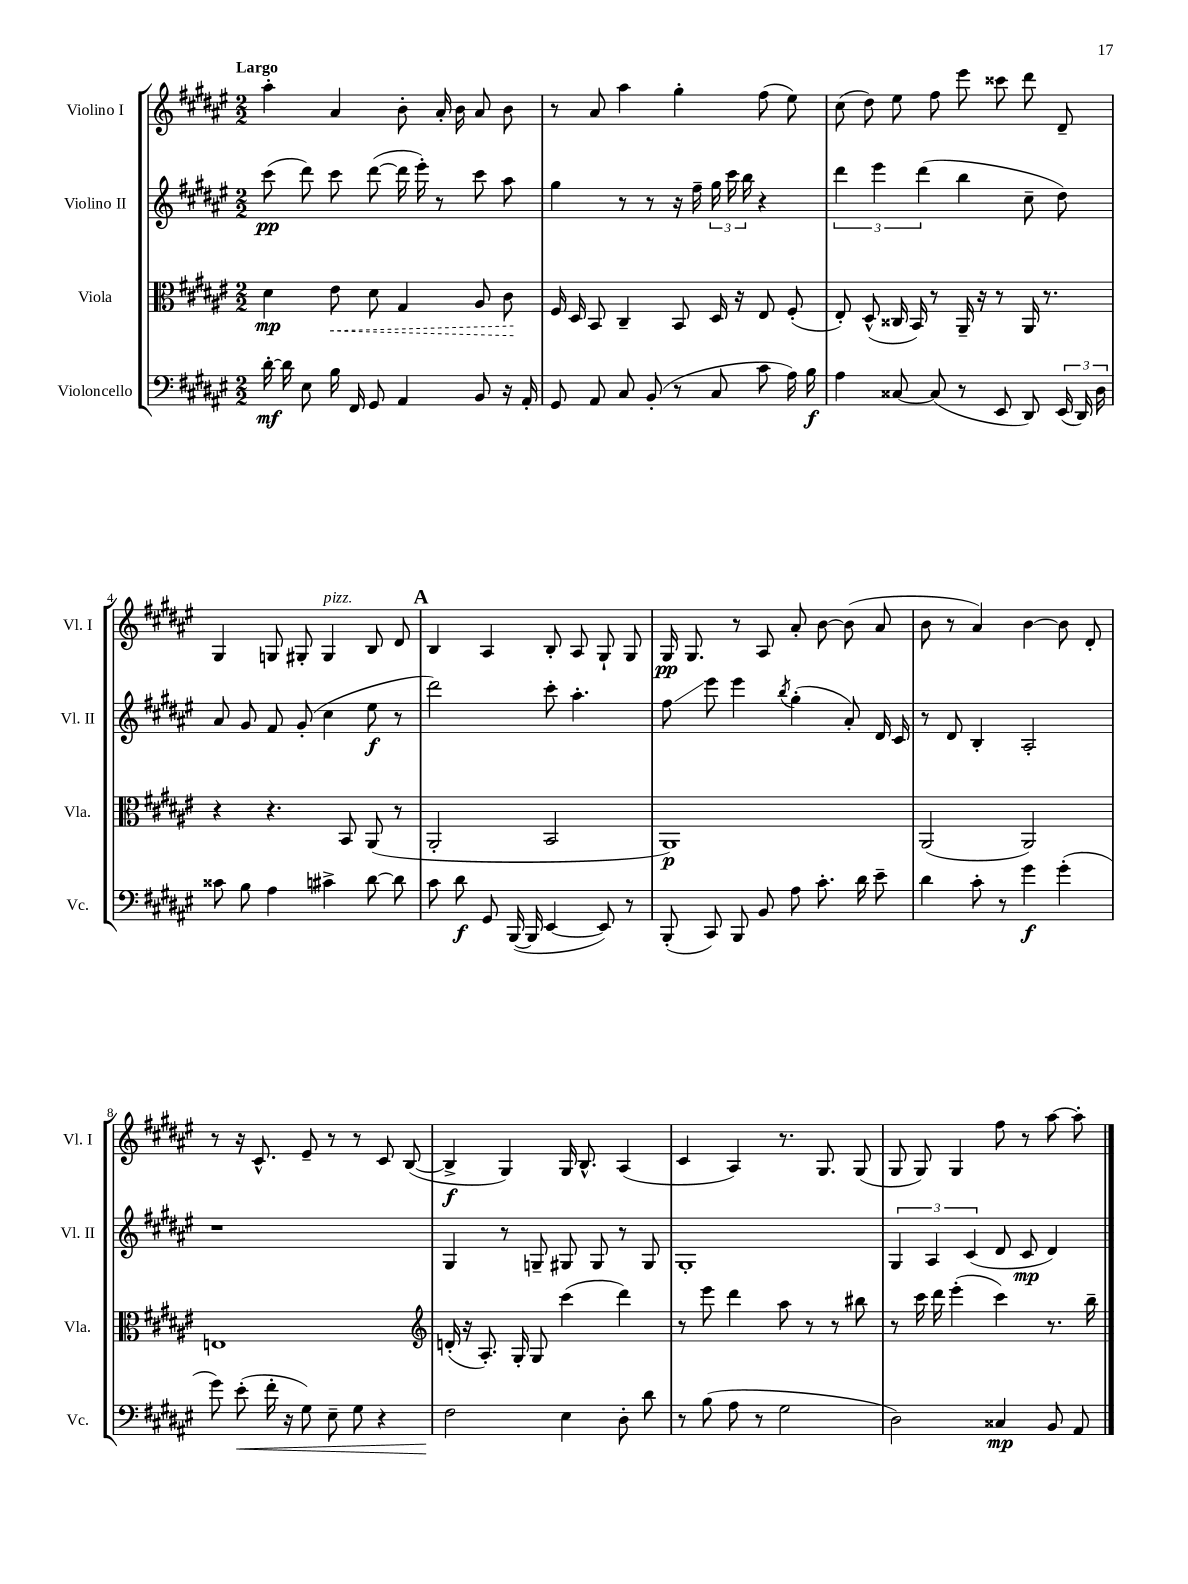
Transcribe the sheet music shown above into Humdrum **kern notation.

**kern	**kern	**kern	**kern
*staff4	*staff3	*staff2	*staff1
*clefF4	*clefC3	*clefG2	*clefG2
*k[f#c#g#d#a#e#]	*k[f#c#g#d#a#e#]	*k[f#c#g#d#a#e#]	*k[f#c#g#d#a#e#]
*M2/2	*M2/2	*M2/2	*M2/2
[16d#'\	4d#\	(8ccc#\	4aa#'\
16d#\]	.	.	.
8E#\	.	8ddd#\)	.
16B\	8e#\	8ccc#\	4a#/
16FF#/	.	.	.
8GG#/	8d#\	([8ddd#\	.
4AA#/	4G#/	16ddd#\]	8b'\
.	.	16eee#'\)	.
.	.	8r	16a#'/
.	.	.	16b\
8BB/	8A#/	8ccc#\	8a#/
16r	8c#\	8aa#\	8b\
16AA#'/	.	.	.
=	=	=	=
8GG#/	16F#/	4gg#\	8r
.	16D#/	.	.
8AA#/	8BB/	.	8a#/
8C#/	4C#~/	8r	4aa#\
(8BB'/	.	8r	.
8r	8BB/	16r	4gg#'\
.	.	16ff#~\	.
8C#/	16D#/	24gg#\	.
.	.	24ccc#\	.
.	16r	.	.
.	.	24bb\	.
8c#\	8E#/	4r	(8ff#\
16A#\)	(8F#'/	.	8ee#\)
16B\	.	.	.
=	=	=	=
4A#\	8E#'/)	6ddd#\	(8cc#\
.	(8D#^^/	.	8dd#\)
.	.	6eee#\	.
[8C##/	16C##/	.	8ee#\
.	16BB/)	.	.
.	.	(6ddd#\	.
(8C##/]	8r	.	8ff#\
8r	16AA#~/	4bb\	8eee#\
.	16r	.	.
8EE#/	8r	.	8ccc##\
8DD#/)	16AA#/	8cc#~\	8ddd#\
.	8.r	.	.
(24EE#/	.	8dd#\)	8d#~/
24DD#/)	.	.	.
24D#\	.	.	.
=	=	=	=
8c##\	4r	8a#/	4G#/
8B\	.	8g#/	.
4A#\	4.r	8f#/	8G/
.	.	(8g#'/	8G#'/
4c#^\	.	4cc#\	4G#/
.	8BB/	.	.
[8d#\	(8AA#/	8ee#\	8B/
8d#\]	8r	8r	8d#/
=	=	=	=
8c#\	2AA#'/	2ddd#\)	4B/
8d#\	.	.	.
8GG#/	.	.	4A#/
([16BBB/	.	.	.
16BBB/]	.	.	.
[4EE#/	2BB/	8ccc#'\	8B'/
.	.	4.aa#'\	8A#/
8EE#/])	.	.	8G#`/
8r	.	.	8G#/
=	=	=	=
(8BBB'/	1AA#)	8ff#\	16G#/
.	.	.	8.G#/
8CC#/)	.	8eee#\	.
8BBB/	.	4eee#\	8r
8BB/	.	.	8A#/
.	.	8qbb/	.
8A#\	.	(4gg#'\	8a#'/
8.c#'\	.	.	[8b\
.	.	8a#'/)	(8b\]
16d#\	.	.	.
8e#~\	.	16d#/	8a#/
.	.	16c#/	.
=	=	=	=
4d#\	(2AA#/	8r	8b\
.	.	8d#/	8r
8c#'\	.	4B'/	4a#/)
8r	.	.	.
4g#\	2AA#/)	2A#'/	[4b\
(4g#'\	.	.	8b\]
.	.	.	8d#'/
=	=	=	=
8g#\)	1E	1r	8r
(8e#'\	.	.	16r
.	.	.	8.c#^^/
16f#'\	.	.	.
16r	.	.	.
8G#\)	.	.	8e#~/
8E#~\	.	.	8r
8G#\	.	.	8r
4r	.	.	8c#/
.	.	.	([8B/
=	=	=	=
*	*clefG2	*	*
2F#\	(16d'/	4G#/	4B^/]
.	16r	.	.
.	8.A#'/)	.	.
.	.	8r	4G#/)
.	16G#'/	.	.
.	8G#/	8G~/	.
4E#\	(4ccc#\	8G#/	16G#/
.	.	.	8.B^^/
.	.	8G#/	.
8D#'\	4ddd#\)	8r	(4A#/
8d#\	.	8G#/	.
=	=	=	=
8r	8r	1G#'	4c#/
(8B\	8eee#\	.	.
8A#\	4ddd#\	.	4A#/)
8r	.	.	.
2G#\	8aa#\	.	8.r
.	8r	.	.
.	.	.	8.G#/
.	8r	.	.
.	8bb#\	.	(8G#/
=	=	=	=
2D#\)	8r	6G#/	8G#/
.	16ccc#\	.	8G#/)
.	.	6A#/	.
.	16ddd#\	.	.
.	(4eee#'\	.	4G#/
.	.	(6c#/	.
4C##/	4ccc#\)	8d#/	8ff#\
.	.	8c#/	8r
8BB/	8.r	4d#/)	[8aa#\
8AA#/	.	.	8aa#'\]
.	16bb~\	.	.
==	==	==	==
*-	*-	*-	*-
